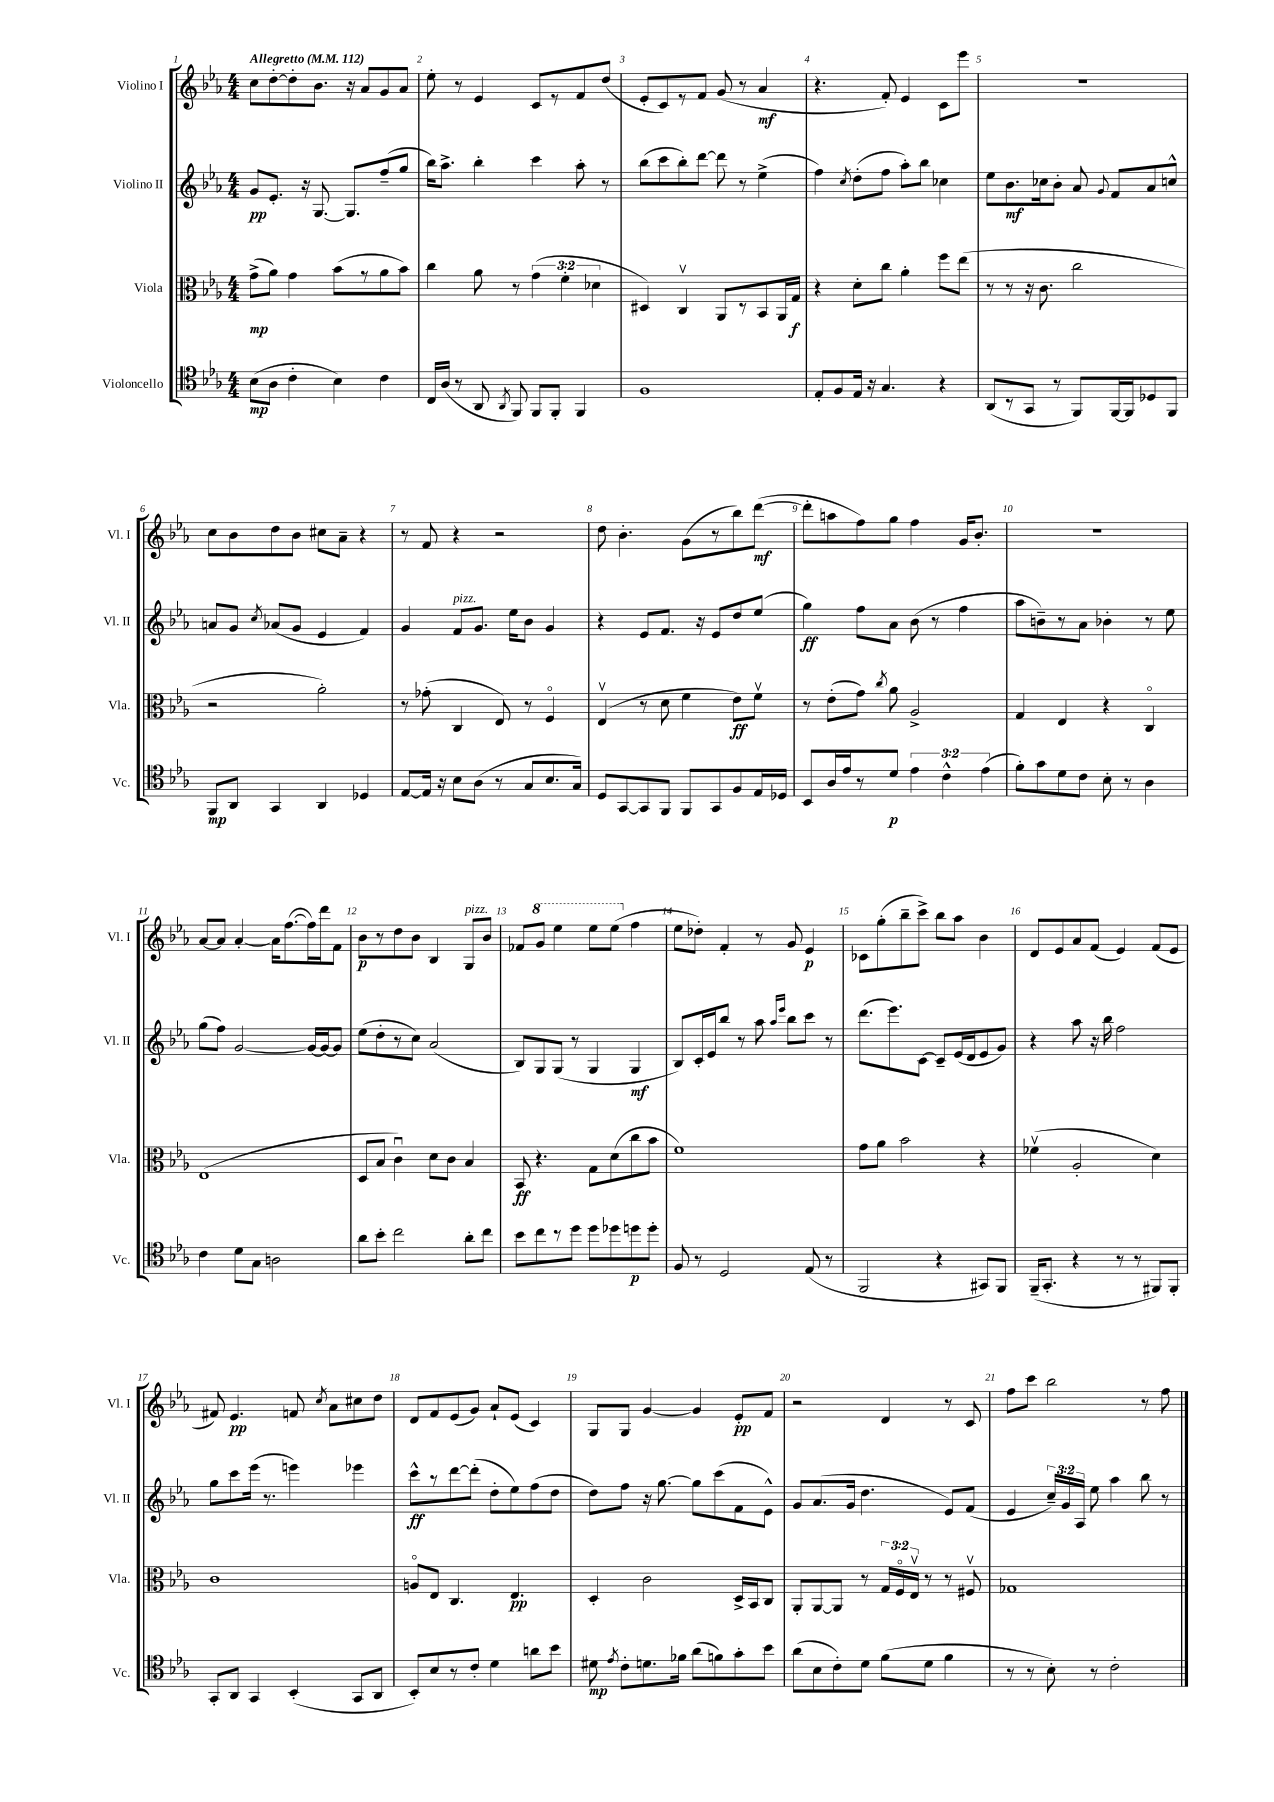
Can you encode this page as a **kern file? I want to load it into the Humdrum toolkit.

**kern	**kern	**kern	**kern
*staff4	*staff3	*staff2	*staff1
*clefC4	*clefC3	*clefG2	*clefG2
*k[b-e-a-]	*k[b-e-a-]	*k[b-e-a-]	*k[b-e-a-]
*M4/4	*M4/4	*M4/4	*M4/4
*MM112	*MM112	*MM112	*MM112
(8B-\L	(8g^\L	8g/L	8cc\L
8A-\J	8a-\J)	8.e-'/J	[8dd'\
4c'\	4g\	.	8dd'\]
.	.	16r	.
.	.	[8.G/	8.b-\J
4B-\)	(8b-\L	.	.
.	.	8.G/]L	16r
.	8r	.	8a-/L
4c\	8a-\	(8ff~/	8g/
.	8b-\J)	8gg/J	8a-/J
=	=	=	=
16C/LL	4cc\	16bb-\LK)	8ee-'\
(16A-/JJ	.	8.aa-^\J	.
8r	.	.	8r
8AA-/	8a-\	4bb-'\	4e-/
8qAA-/	.	.	.
8FF/)	8r	.	.
8FF/L	(6g\	4ccc\	8c/L
8FF'/J	.	.	8r
.	6f'\	.	.
4FF/	.	8aa-'\	8f/
.	6d-\	.	.
.	.	8r	(8dd/J
=	=	=	=
1F	4D#/)	(8bb-\L	8e-'/L
.	.	8ccc\	8c/)
.	4Cv/	8bb-'\)	8r
.	.	[8ddd\J	8f/J
.	8AA-/L	8ddd\]	(8g/
.	8r	8r	8r
.	8BB-/	(4ee-^\	4a-/
.	16AA-/L	.	.
.	16G/JJ	.	.
=	=	=	=
8E-'/L	4r	4ff\)	4.r
8F/	.	.	.
.	.	8qcc/	.
16E-/Jk	8d'\L	(8dd'\L	.
16r	.	.	.
4.G/	8cc\J	8ff\J	8f'/)
.	4a-'\	8aa-'\L)	4e-/
.	.	8bb-\J	.
4r	8ff\L	4cc-\	8c\L
.	(8ee-\J	.	8eee-\J
=	=	=	=
(8AA-/L	8r	8ee-\L	1r
8r	8r	8.b-\	.
8GG/J	16r	.	.
.	8.c\	16cc-\k	.
8r	.	8b-'\J	.
8FF/L)	2cc\	8a-/	.
.	.	8qqg/	.
[16FF/L	.	8f/L	.
16FF/]J	.	.	.
8D-/	.	8a-/	.
8FF/J	.	8cc^^/J	.
=	=	=	=
8FF/L	2r	8a/L	8cc\L
8AA-/J	.	8g/J	8b-\
.	.	8qcc/	.
4GG/	.	(8a-/L	8dd\
.	.	8g/J	8b-\J
4AA-/	2a-'\)	4e-/	8cc#\L
.	.	.	8a-~\J
4D-/	.	4f/)	4r
=	=	=	=
[8E-/L	8r	4g/	8r
16E-/]Jk	(8g-'\	.	8f/
16r	.	.	.
8B-\L	4C/	8f/L	4r
(8A-\J	.	8.g/J	.
8r	8E-/)	.	2r
.	.	16ee-\LK	.
8G/L	8r	8b-\J	.
8.B-/	4Fo/	4g/	.
16G/Jk)	.	.	.
=	=	=	=
8D/L	(4E-v/	4r	8dd\
[8GG/	.	.	4.b-'\
8GG/]	8r	8e-/L	.
8FF/J	8d\	8.f/J	.
8FF/L	4f\	.	(8g\L
.	.	16r	.
8GG/	.	8e-/L	8r
8F/	8e-\L)	8dd/	8bb-\)
16E-/L	8fv\J	(8ee-/J	([8ddd\J
16D-/JJ	.	.	.
=	=	=	=
8BB-/L	8r	4gg\)	8ddd'\]L
16A-/L	(8e-'\L	.	8aa\
16e-/J	.	.	.
8r	8g\J)	8ff\L	8ff\)
.	8qcc/	.	.
8d/J	8a-\	8a-\J	8gg\J
6e-\	2A-^/	(8b-\	4ff\
.	.	8r	.
6c^^\	.	.	.
.	.	4ff\	16g/LK
.	.	.	8.b-'/J
(6e-\	.	.	.
=	=	=	=
8f'\L)	4G/	8aa-\L	1r
8g\	.	8b~\)	.
8d\	4E-/	8r	.
8c\J	.	8a-\J	.
8B-'\	4r	4b-'\	.
8r	.	.	.
4A-\	4Co/	8r	.
.	.	8ee-\	.
=	=	=	=
4c\	(1E-	(8gg\L	[8a-/L
.	.	8ff\J)	8a-/]J
8d\L	.	[2g/	[4a-'/
8G\J	.	.	.
2A\	.	.	16a-\]LK
.	.	.	([8.ff\
.	.	16g/_LL	16ff\]L)
.	.	16g/_J	16ddd\J
.	.	8g/]J	8f\J
=	=	=	=
8a-\L	8D/L	(8ee-\L	8b-\L
8b-'\J	8B-/J	8dd'\	8r
2cc\	4cu\)	8r	8dd\
.	.	8cc\J)	8b-\J
.	8d\L	(2a-/	4B-/
.	8c\J	.	.
8a-'\L	4B-/	.	8G/L
8cc\J	.	.	8b-/J
=	=	=	=
8b-\L	8BB-/	8B-/L)	8f-/L
8cc\	4.r	8G/	8gg/J
8r	.	(8G/J	4eee-\
8dd\J	.	8r	.
8dd\L	8G\L	4G/	8eee-\L
8dd-\	(8d\	.	(8eee-\J
8dd\	8cc\	4G/	4ff\
8dd'\J	8b-\J	.	.
=	=	=	=
8F/	1f)	8B-/L)	8ee-\L
8r	.	16c'/L	8dd-'\J)
.	.	16e-/J	.
2D/	.	8bb-/J	4f'/
.	.	8r	.
.	.	8aa-\	8r
.	.	16qqaa-/LL	.
.	.	16qqeee-/JJ	.
.	.	8bb-\L	8g/
(8E-/	.	8ccc\J	4e-/
8r	.	8r	.
=	=	=	=
2FF/	8g\L	(8.ddd\L	8c-\L
.	8a-\J	.	(8gg'\
.	.	8.eee-\)	.
.	2b-\	.	8bb-~\
.	.	[8c\J	8ccc^\J)
4r	.	8c~/]L	8bb-\L
.	.	(16e-/L	8aa-\J
.	.	16d/J	.
8GG#/L)	4r	8e-/	4b-\
8FF/J	.	8g/J)	.
=	=	=	=
(16FF~/LK	(4f-v\	4r	8d/L
8.GG'/J	.	.	.
.	.	.	8e-/
4r	2A-'/	8aa-\	8a-/
.	.	16r	(8f/J
.	.	16bb-\	.
8r	.	2ff\	4e-/)
8r	.	.	.
8FF#/L)	4d\)	.	(8f/L
8FF#'/J	.	.	8e-/J
=	=	=	=
8GG'/L	1c	8gg\L	8f#/)
8AA-/J	.	8ccc\	4.e-/
4GG/	.	(16eee-\Jk	.
.	.	8.r	.
(4BB-'/	.	4eee\)	8f/
.	.	.	8qcc/
.	.	.	8a-\L
8GG/L	.	4eee-\	8cc#\
8AA-/J	.	.	8dd\J
=	=	=	=
8BB-'/L)	8Ao/L	8ccc^^\L	8d/L
8B-/	8E-/J	8r	8f/
8r	4.C/	[8ddd\	(8e-/
8c'/J	.	(8ddd'\]J	8g/J)
4d\	.	8dd'\L	8a-`/L
.	4.E-/	8ee-\)	(8e-/J
8a\L	.	(8ff\	4c/)
8b-\J	.	8dd\J	.
=	=	=	=
8d#\	4D'/	8dd\L)	8G/L
8qe-/	.	.	.
8c'\L	.	8ff\J	8G/J
8.d\	2c\	16r	[4g/
.	.	[8.gg\	.
16f-\Jk	.	.	.
(8a-\L	.	8gg\]L	4g/]
8f\)	.	(8ccc\	.
8g'\	16D^/LL	8f\	8e-'/L
.	16BB-/J	.	.
8b-\J	8C/J	8e-^^\J)	8f/J
=	=	=	=
(8a-\L	8AA-'/L	8g/L	2r
8B-\	[8AA-/	(8.a-/	.
8c'\)	8AA-/]J	.	.
.	.	16g/Jk	.
8d\J	8r	4.dd\	.
(8f\L	24G/LL	.	4d/
.	24Fo/	.	.
.	24E-v/JJ	.	.
8d\J	8r	.	.
4f\	8r	8e-/L)	8r
.	8F#v/	(8f/J	8c/
=	=	=	=
8r	1G-	4e-/	8ff\L
8r	.	.	8ccc\J
8B-'\)	.	24cc~/LL)	2bb-\
.	.	24g/	.
.	.	24A-/JJ	.
8r	.	8ee-\	.
2c'\	.	4aa-\	.
.	.	8bb-\	8r
.	.	8r	8ff\
==	==	==	==
*-	*-	*-	*-
